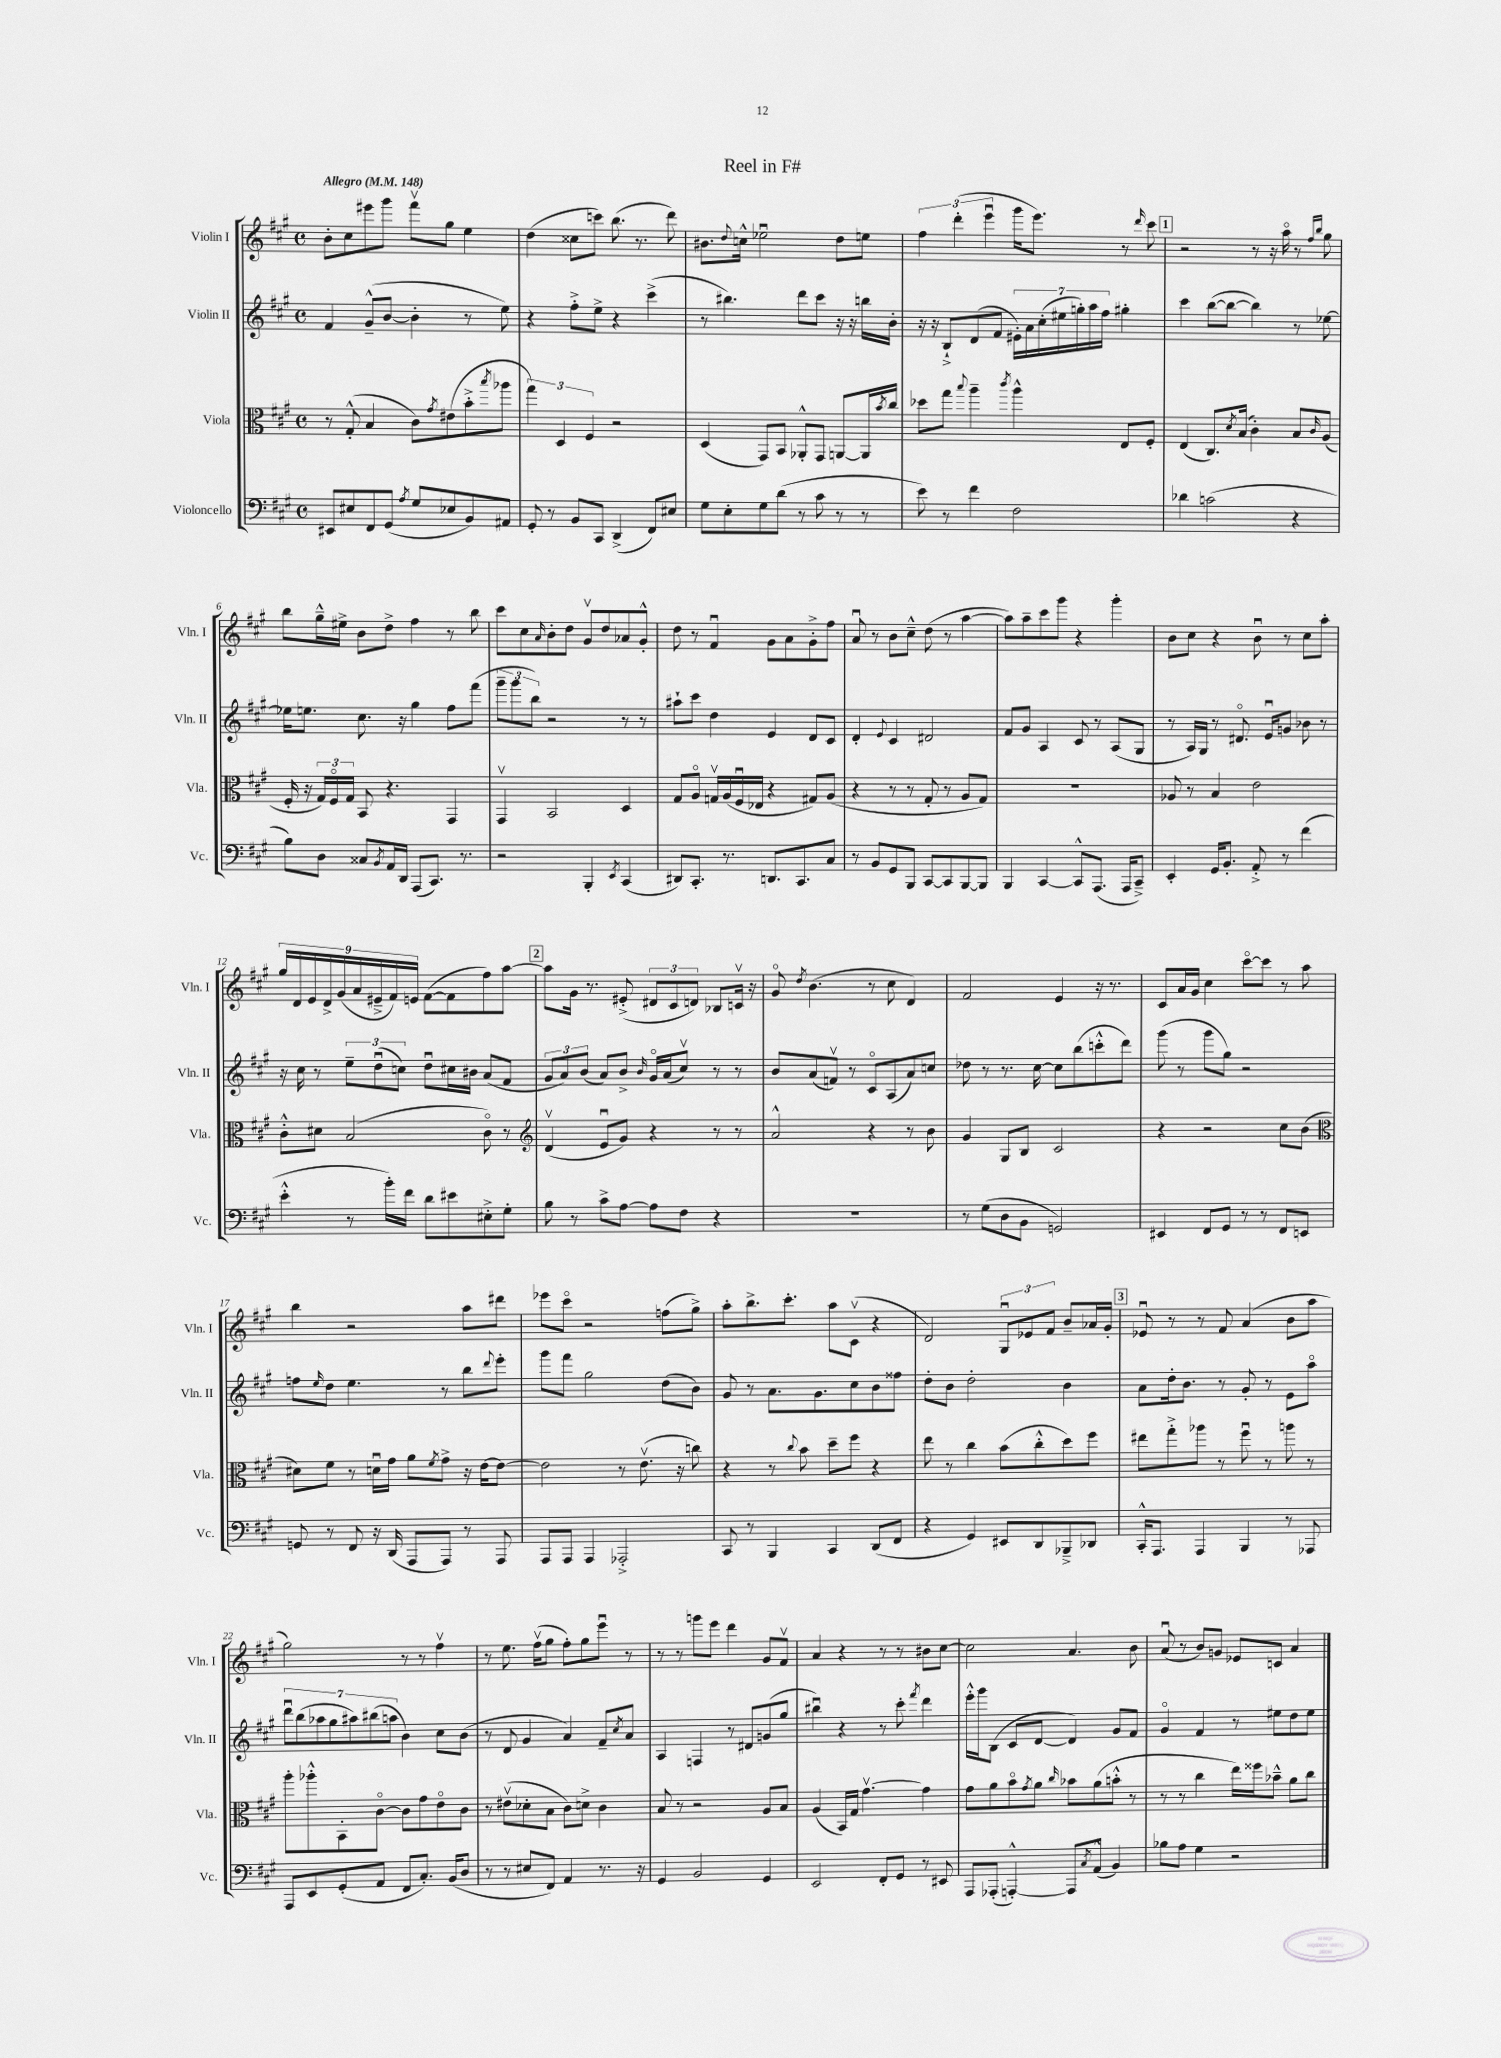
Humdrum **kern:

**kern	**kern	**kern	**kern
*staff4	*staff3	*staff2	*staff1
*clefF4	*clefC3	*clefG2	*clefG2
*k[f#c#g#]	*k[f#c#g#]	*k[f#c#g#]	*k[f#c#g#]
*M4/4	*M4/4	*M4/4	*M4/4
*met(c)	*met(c)	*met(c)	*met(c)
*MM148	*MM148	*MM148	*MM148
8EE#	8r	4f#	8b'
8E#	(8G#'^^	.	8cc#
8FF#	4B	(8g#~^^	8eee#
(8GG#	.	[8b	8ggg#
8qA	.	.	.
8G#	8c#)	4b']	8fff#v
.	8qg#	.	.
8E-	(8e#	.	8gg#
8BB)	8b'^	8r	4ee
.	8qbb	.	.
8AA#	8aa-	8ee)	.
=	=	=	=
8GG#'	6gg#)	4r	(4dd
8r	.	.	.
.	6D	.	.
8BB	.	8ff#'^	8cc##
.	6F#	.	.
8CC#	.	8ee^	8ccc)
(4DD^	2r	4r	(8.bb
.	.	.	8.r
8FF#)	.	(4ccc#^	.
8E#	.	.	8ddd)
=	=	=	=
8G#	(4D	8r	8.b#
8E'	.	4.bb#)	.
.	.	.	8qqdd
.	.	.	16cc^^
8G#	8GG#)	.	2ee-u
(8d	8BB	.	.
8r	8AA-'^^	8ddd	.
8c#	8GG#	8ccc#	.
8r	[8AA	16r	8dd
.	.	16r	.
8r	16AA]	16bb	8ee
.	8qb	.	.
.	16cc#	16b'	.
=	=	=	=
8e)	8dd-	16r	6ff#
.	.	16r	.
8r	8gg#	8B`^	.
.	.	.	(6ddd'
.	8qqbb	.	.
4f#	4aa~	(8d	.
.	.	.	6eeeu
.	.	8f#	.
.	8qccc#	.	.
2F#	4aa^^	28e#')	16ggg#
.	.	28a	.
.	.	.	8.eee)
.	.	(28cc#'	.
.	.	28ee#	.
.	.	28gg')	.
.	.	28aa	.
.	.	28ff#	.
.	8E	4gg#'	8r
.	.	.	16qqddd
.	8F#'	.	8ccc#
=	=	=	=
4d-	(4E	4ccc#	2r
(2c	8.C#)	([8bb	.
.	.	8bb_	.
.	8qd	.	.
.	(16B	.	.
.	4c#')	4bb])	8r
.	.	.	16r
.	.	.	16aao
4r	8B	8r	8r
.	.	.	16qqff#
.	16qqc#	.	16qqbb
.	(8A	[8ee-	8gg#
=	=	=	=
8B)	16F#'	16ee-]	8bb
.	16r	8.ee	.
8D	24G#)	.	16gg#~^^
.	24F#o	.	.
.	.	.	16ee#^
.	24G#	.	.
8C##	8BB	8.cc#	8b
8qBB	.	.	.
16AA	4.r	.	8dd^
16DD	.	16r	.
(8AAA	.	4gg#	4ff#
8.CC#)	.	.	.
.	4GG#	8ff#	8r
8.r	.	.	.
.	.	(8fff#	8bb
=	=	=	=
2r	4GG#v	12ggg#~	8ccc#
.	.	12ggg#	.
.	.	.	8cc#
.	.	12bb)	.
.	.	.	16qqa
.	2BB	2r	8b'
.	.	.	8dd
4BBB'	.	.	8g#v
.	.	.	8dd
8qEE	.	.	.
(4CC#	4D	8r	8a-
.	.	8r	8g#'^^
=	=	=	=
8DD#)	8G#	8aa#`	8dd
8.CC#'	8Ao	8ccc#	8r
.	16Gv	4dd	4f#u
8.r	(16A	.	.
.	16F#u	.	.
.	16E-	.	.
8.DD	4r	4e	8g#
.	.	.	8a
8.CC#	.	.	.
.	8G#)	8d	8g#'^
8C#	(8A	8c#	8ff#
=	=	=	=
8r	4r	4d'	8au
8BB	.	.	8r
.	.	8qqe	.
8GG#	8r	4c#	8b
8BBB	8r	.	8cc#~^^
[8CC#	8G#'	2d#	(8dd
8CC#]	8r	.	8r
[8BBB	8A	.	[4aa
8BBB]	8G#)	.	.
=	=	=	=
4BBB	1r	8f#	8aa])
.	.	8g#	8aa~
[4CC#	.	4A	8ccc#
.	.	.	8ggg#
8CC#^^]	.	8c#	4r
(8.AAA	.	8r	.
.	.	(8A	4ggg#'
16AAA	.	.	.
8CC#~^)	.	8G#	.
=	=	=	=
4EE'	8A-	8r	8b
.	8r	16A)	8cc#
.	.	16G#	.
16GG#	4B	8r	4r
8.BB'	.	.	.
.	.	8.d#o	.
8AA'^	2e	.	8bu
.	.	16eu	.
8r	.	8g	8r
(4f#	.	8b-	8cc#
.	.	8r	8aa'
=	=	=	=
4e'^^	8c#'^^	16r	18gg#
.	.	.	18d
.	.	16cc#	.
.	.	.	18e
.	8d#	8r	.
.	.	.	18d^
.	.	.	(18g#
8r	(2B	12ee~	.
.	.	.	18a
.	.	(12ddu	18e#~^
16b')	.	.	.
.	.	.	18f#)
.	.	12cc)	.
16f#	.	.	.
.	.	.	18e
8d	.	8ddu	([8f#
8e#	.	16cc#	8f#]
.	.	16b#	.
8E#'^	8c#o)	(8a	8ff#)
8G#'	8r	8f#	[8aa
=	=	=	=
*	*clefG2	*	*
8B	(4dv	12g#	8aa]
.	.	12a)	.
8r	.	.	16g#
.	.	(12b	.
.	.	.	8.r
8c#^	8eu	8a)	.
[8A	8g#)	8b^	(8e#'^
.	.	16qqb	.
8A]	4r	16g#o	12d#
.	.	(16a	.
.	.	.	12c#
8F#	.	8cc#v)	.
.	.	.	12d)
4r	8r	8r	8B-
.	8r	8r	16cv
.	.	.	16r
=	=	=	=
1r	2a^^	8b	8g#o
.	.	.	8qdd
.	.	(8a	(4.b
.	.	8fv)	.
.	.	8r	.
.	4r	8c#o	8r
.	.	(8A	8cc#
.	8r	8a)	4d)
.	8b	8cc	.
=	=	=	=
8r	4g#	8dd-	2f#
(8G#	.	8r	.
8D	8G#	8.r	.
8BB	8B	.	.
.	.	[16cc#	.
2GG)	2c#	8cc#]	4e
.	.	(8bb	.
.	.	8ccc'^^	16r
.	.	.	8.r
.	.	8ddd)	.
=	=	=	=
4EE#	4r	(8ggg#	8c#
.	.	8r	16a
.	.	.	16g#
8FF#	2r	8ggg#	4cc#
8GG#	.	8gg#)	.
8r	.	2r	[8ccc#o
8r	.	.	8ccc#]
8FF#	8cc#	.	8r
8EE	(8b	.	8aa
=	=	=	=
*	*clefC3	*	*
8GG	8d#)	8ff	4bb
.	.	16qqee	.
8r	8f#	8dd	.
8FF#	8r	4.ee	2r
16r	16du	.	.
(16DD	16g#	.	.
8AAA	8a	.	.
.	8qf#	.	.
8AAA)	8g#^	8r	.
8r	16r	8bb	8aa
.	[16e	.	.
.	.	8qqddd	.
8AAA	8e_	8eee'	8ddd#
=	=	=	=
8AAA	2e]	8ggg#	8eee-
8AAA	.	8fff#	8ccc#o
4AAA	.	2gg#	2r
2AAA-'^	8r	.	.
.	(8.ev	.	.
.	.	(8dd	(8ff
.	16r	.	.
.	8cc)	8b)	8gg#^)
=	=	=	=
8CC#	4r	8g#	8aa'
8r	.	8r	8.bb^
4BBB	8r	8.a	.
.	.	.	8.ccc#'
.	8qqcc#	.	.
.	8b	.	.
.	.	8.g#	.
4CC#	8dd~	.	8aa
.	8ff#	8cc#	(8c#v
(8DD	4r	8b	4r
8FF#	.	8ff##	.
=	=	=	=
4r	8ee	8dd'	2d)
.	8r	8b	.
4GG#)	4cc#	2dd'	.
8EE#	(8b	.	12G#u
.	.	.	12e-
8DD	8cc#'^^	.	.
.	.	.	12f#
8BBB-~^	8dd)	4b	8b~
8DD-	8ff#	.	16a-
.	.	.	16g#'
=	=	=	=
16CC#'^^	8ee#	8a	8e-u
8.AAA	.	.	.
.	8gg#'^	16dd'	8r
.	.	8.b	.
4AAA	8aa-	.	8r
.	8r	8r	8f#
4BBB	8ff#u	8g#'	(4a
.	8r	8r	.
8r	8aa	8e	8b
8AAA-	8r	8aao	8aa
=	=	=	=
8AAA	8aa'	14dddu	2gg#)
.	.	(14bb	.
8EE	8aa-'^^	.	.
.	.	14aa-	.
.	.	14gg#	.
(8GG#'	8BB'	.	.
.	.	14aa#)	.
.	.	(14bb#	.
8AA	[8c#o	.	.
.	.	14aa	.
8FF#	8c#]	4b)	8r
8.C#')	8g#	.	8r
.	8eo	8cc#	4ff#v
(16BB	.	.	.
8D	8c#	(8b	.
=	=	=	=
8r	8r	8r	8r
8r	(8e#v	8d	8.ee
8E#	8d-'	4g#	.
.	.	.	(16ff#v
8FF#)	8B	.	8gg#
4AA	8c#)	4a)	8ff#')
.	8d^	.	8gg#
8.r	4c#	8f#~	8eeeu
.	.	8qcc#	.
.	.	8a	8r
16r	.	.	.
=	=	=	=
4GG#	8B	4A	8r
.	8r	.	8r
2BB	2r	4F	8ggg
.	.	.	8eee
.	.	8r	4ddd
.	.	8d#	.
4GG#	8A	(8g	8g#
.	8B	8gg#	8f#v
=	=	=	=
2EE	(4A	4bb#u)	4a
.	16BB)	4r	4r
.	16G#	.	.
.	[4.g#v	.	.
8FF#'	.	8r	8r
8GG#	.	8ccc#'	8r
.	.	8qfff#	.
8r	4g#]	4ddd	8b#
8EE#	.	.	[8cc#
=	=	=	=
8AAA	8g#	16eee'^^	2cc#]
.	.	16ggg#	.
(8AAA-'	8a	(8B	.
[4AAA'^^)	8bo	8c#	.
.	8qg#	.	.
.	8a	[8d	.
.	16qqcc#	.	.
8AAA]	8b-	4d])	4.a
8qC#	.	.	.
(8AA^^	(8a	.	.
4BB)	8b'^^	8g#	.
.	8r	8f#	8b
=	=	=	=
8B-	8r	4g#o	(8au
8A	8r	.	8r
4G#	4cc#	4f#	8b)
.	.	.	8g
2r	16ee)	8r	8e-
.	16ff##	.	.
.	8b-~^^	8ee#	8c
.	8a	8dd	4a
.	8cc#	8ee#	.
==	==	==	==
*-	*-	*-	*-
